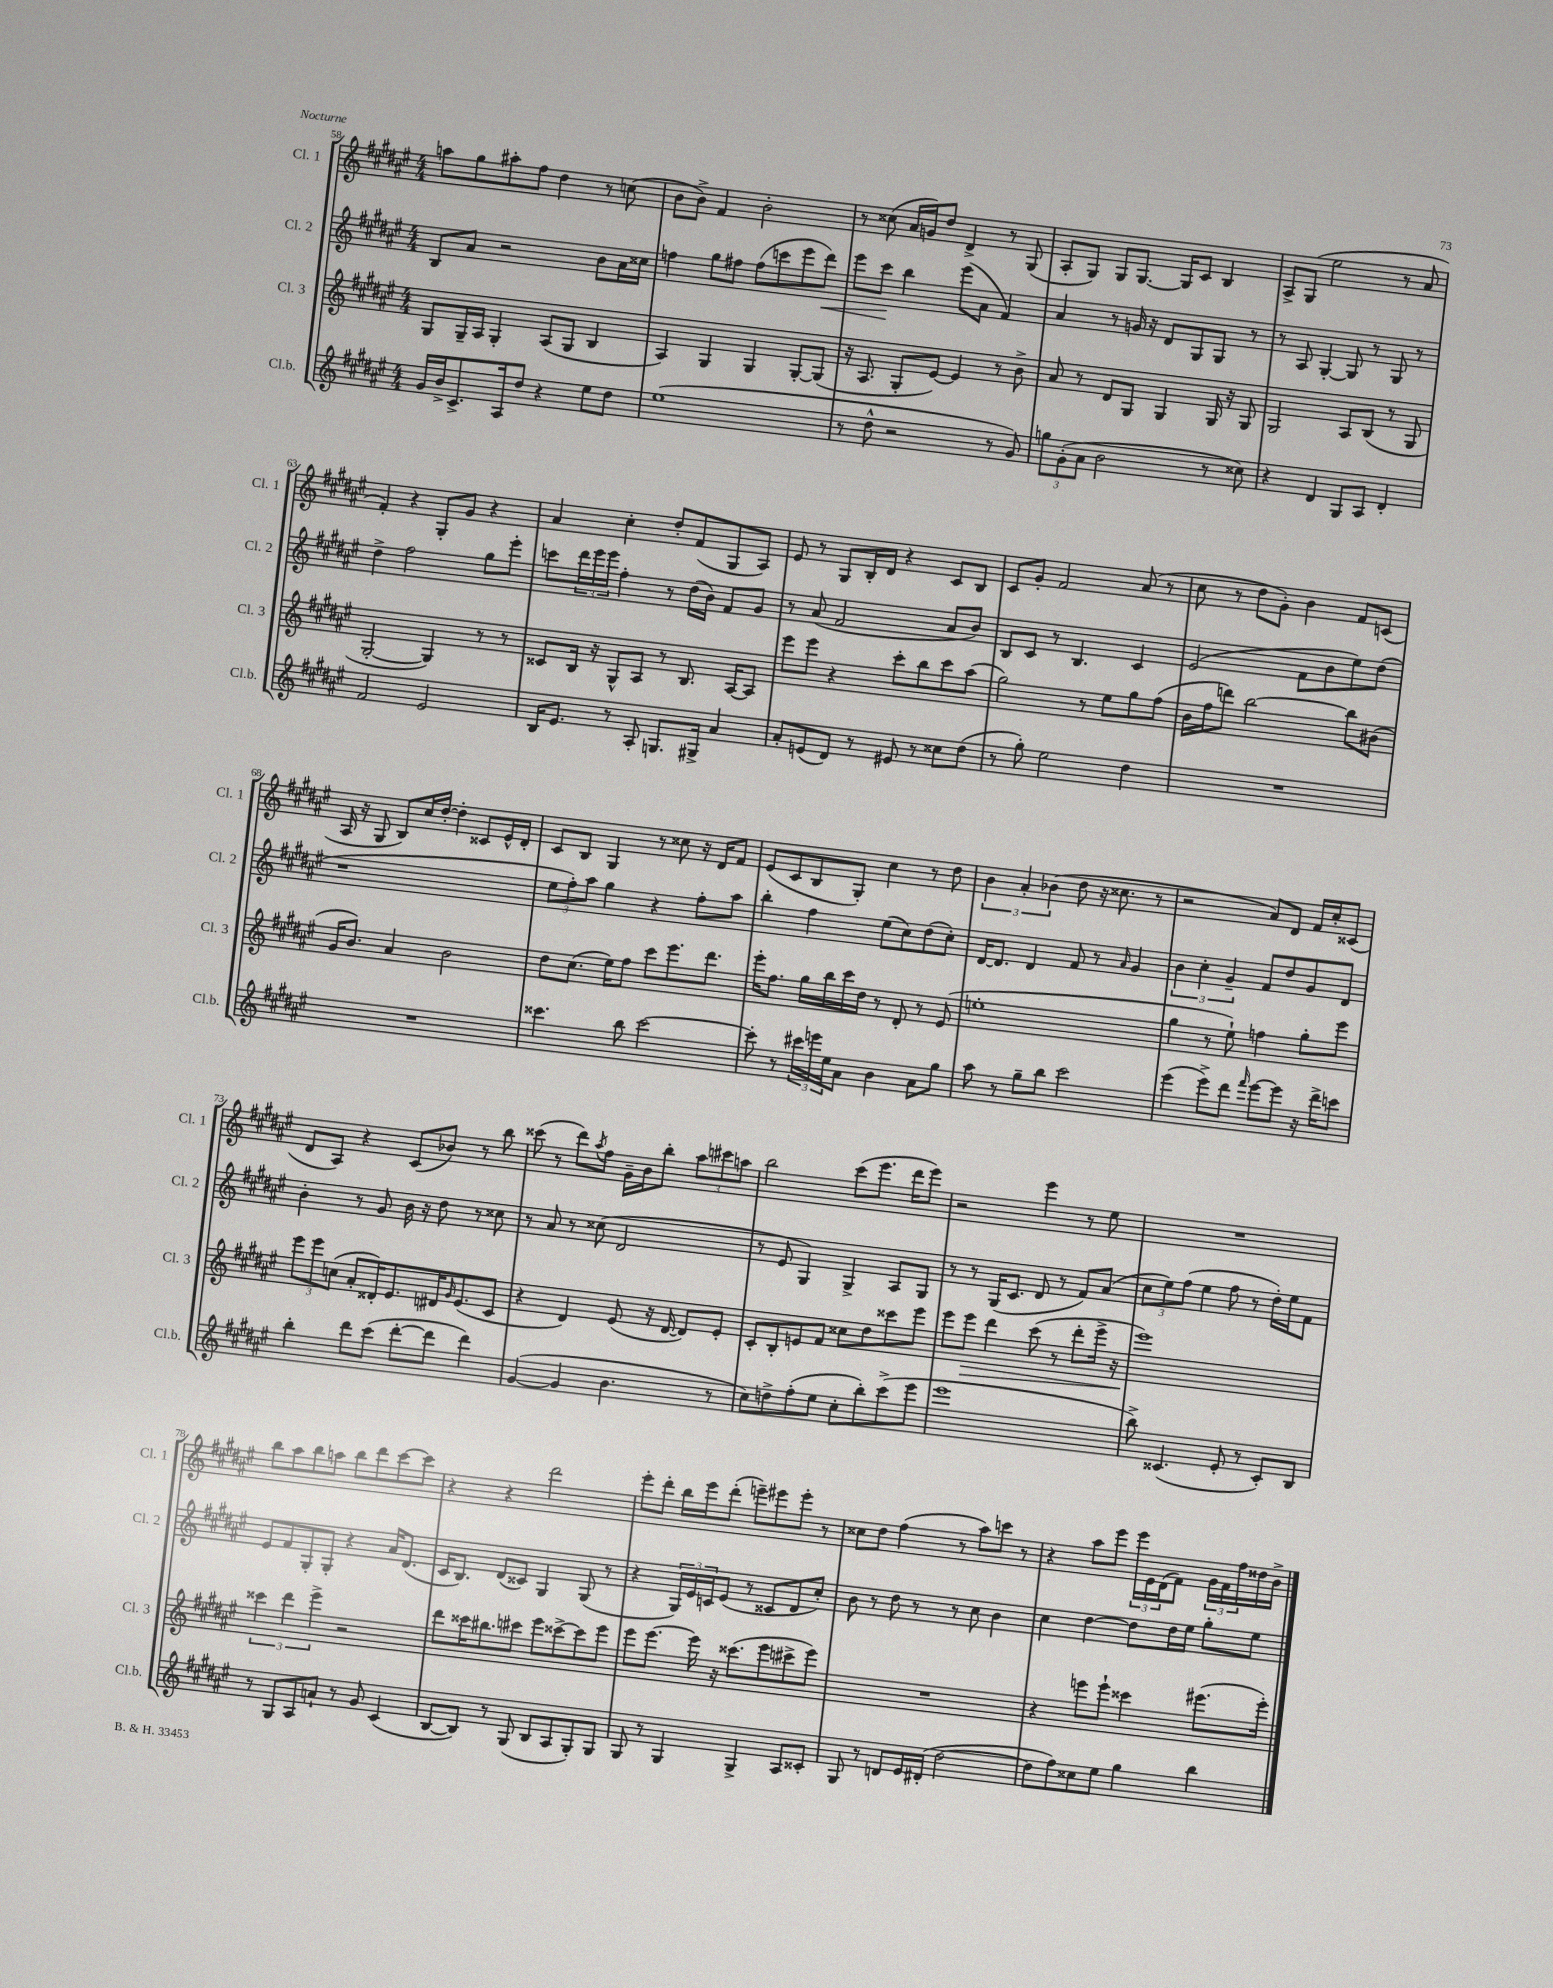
<<
\new StaffGroup <<
\new Staff = "s0" \with { instrumentName = "Cl. 1" shortInstrumentName = "Cl. 1" } {
    \clef treble \key fis \major \numericTimeSignature \time 4/4
    a''8 gis''8 ais''8-. fis''8 dis''4 r8 c''8( |
    b'8 b'8->) fis'4 b'2-. |
    r8 cisis''8( ais'16 g'16) dis''8 dis'4-> r8 gis8( |
    ais8-. gis8) gis8 gis8.~ gis16 cis'8 b4 |
    ais8-> gis8( eis''2 r8 ais'8 |
    fis'4-.) r4 gis8-. gis'8 r4 |
    ais'4 cis''4-. dis''8-. fis'8( gis8 ais8) |
    eis'8 r8 gis8 b16-. dis'16 r4 cis'8 b8 |
    cis'8 gis'8-. fis'2 ais'8( r8 |
    cis''8 r8 dis''8 gis'8-.) b'4 fis'8 c'8( |
    ais16 r16 gis8 b8) cis''16 dis''16~-. dis''4-. cisis'8 eis'16-^ dis'16-. |
    cis'8 b8 gis4 r8 cisis''8 r16 dis'16 fis'8 |
    eis'8( cis'8 b8 gis8-.) cis''4 r8 dis''8 |
    \tuplet 3/2 { b'4 ais'4-. bes'4( } dis''8 r16 cisis''8. r8 |
    r2 ais'8) dis'8 fis'16 cis''16-. cisis'8( |
    dis'8 ais8) r4 cis'8( bes'8) r8 b''8 |
    cisis'''8( r8 dis'''8) \acciaccatura { ais''8 } fis''8 gis'16-- b'16 b''8-. \tuplet 3/2 { ais''8 cis'''8 a''8 } |
    b''2 cis'''8( eis'''8. dis'''16 eis'''8) |
    r2 eis'''4 r8 eis''8 |
    R1 |
    b''8 ais''8 b''8 a''8 b''8 dis'''8 cis'''8~ cis'''8 |
    r4 r4 dis'''2 |
    eis'''8-. dis'''8-. b''16 eis'''16 dis'''8-.( e'''8--) eis'''8 eis'''8-. r8 |
    cisis''8 dis''8 fis''4( r8 ais''8) c'''8 r8 |
    r4 ais''8 eis'''8 \tuplet 3/2 { eis'''16 eis'16 dis'16( } fis'8) \tuplet 3/2 { gis'16 fis'16 fis''16 } disis''16 b'16-> \bar "|." |
}
\new Staff = "s1" \with { instrumentName = "Cl. 2" shortInstrumentName = "Cl. 2" } {
    \clef treble \key fis \major \numericTimeSignature \time 4/4
    b8 ais'8 r2 b'8 ais'16 cisis''16 |
    f''4 gis''8 fis''8 fis''8( c'''8 eis'''8 dis'''8\<) |
    eis'''8 cis'''8\! b''4 eis'''8( ais'8 fis'4) |
    ais'4 r8 g'16 r16 dis'8 gis8 gis8 r8 |
    r8 ais8 gis4~-. gis8 r8 gis8 r8 |
    dis''4-> fis''2 gis''8 eis'''8-. |
    c'''8 \tuplet 3/2 { dis'''16 eis'''16 eis'''16 } fis''4-. r8 dis''16( b'16) fis'8 gis'8 |
    r8 ais'8( fis'2 ais'8 b'8) |
    b8 cis'8 r8 b4. cis'4 |
    eis'2( fis'8 b'8 eis''8) dis''8( |
    r1 |
    \tuplet 3/2 { eis''8 fis''8-.) ais''8 } gis''4 r4 fis''8-. ais''8 |
    b''4-. fis''4 eis''8( cis''8) dis''8( cis''8-.) |
    dis'16~ dis'8. dis'4 fis'8 r8 \grace { ais'16 } gis'4 |
    \tuplet 3/2 { b'4 cis''4-. gis'4-- } fis'8 dis''8 gis'8 dis'8 |
    b'4-. r8 gis'8 b'16 r16 dis''8 r8 cisis''8 |
    r8 ais'8 r8 cisis''8( dis'2 |
    r8 eis'8 gis4) gis4-> ais8 gis8 |
    r8 r8 gis16( cis'8. dis'8 r8 fis'8) ais'8( |
    \tuplet 3/2 { cis''8 eis''8) fis''8( } eis''4 fis''8 r8 dis''16-.) eis''16 fis'8 |
    eis'8 fis'8 gis8-. gis8-. r4 ais'16 dis'8.( |
    cis'16 b8.) dis'8( cisis'8) gis4 gis8( r8 |
    r4 \tuplet 3/2 { gis16) eis'16 c'16 } eis'8( r8 cisis'8 dis'8 cis''8-.) |
    b'8 r8 dis''8 r8 r8 cis''8 b'4 |
    cis''4 dis''4~ dis''8 dis''16 eis''16 gis''8-. eis''8 \bar "|." |
}
\new Staff = "s2" \with { instrumentName = "Cl. 3" shortInstrumentName = "Cl. 3" } {
    \clef treble \key fis \major \numericTimeSignature \time 4/4
    gis8 gis16-- ais16 gis4-. ais8( gis8 b4 |
    ais4) gis4 gis4 gis8~-. gis8( |
    r16 ais8. gis8-. eis'8~) eis'4 r8 b'8-> |
    ais'8 r8 dis'8 gis8 gis4 gis16 r16 gis8 |
    gis2 ais8 b8( r8 gis8 |
    gis2~-. gis4) r8 r8 |
    cisis'8 b16 r16 gis8-^ ais8 r8 b8. ais16~ ais8 |
    eis'''8 eis'''8 r4 cis'''8-. b''8 cis'''8 ais''8( |
    gis''2) r8 eis''8 gis''8 fis''8( |
    b'16 fis''16 d'''8) b''2~ b''8 bis'8( |
    gis'16 b'8.) ais'4 b'2 |
    dis''8 cis''8.( eis''16) fis''8 cis'''8 eis'''8. dis'''8. |
    eis'''16-. fis''8. gis''16 b''16 cis'''16 dis''16 r8 dis'8-. r8 eis'8( |
    e''1-. |
    gis''4 r8 eis''8-!) f''4 gis''8-. eis'''8 |
    \tuplet 3/2 { eis'''8 eis'''8 c''8( } ais'8-. disis'16-.) eis'8. dis'16 \grace { gis'16 } eis'8.( cis'8 |
    r4 dis'4) eis'8( r16 dis'16~ dis'8) eis'8-. |
    cis'8-. b8-. e'8 fis'8 cisis''8 dis''8 cisis'''8 eis'''8 |
    eis'''8 eis'''8\> dis'''4 cis'''8( r8 dis'''8-. eis'''16-> r16 |
    eis'''1\!) |
    \tuplet 3/2 { cisis'''4 dis'''4 eis'''4-> } r2 |
    dis'''8 cisis'''16 bis''8. cis'''8 eis'''8 cisis'''8~-> cisis'''8 eis'''8 |
    eis'''8 eis'''8.~ eis'''16 r16 cisis'''8.( eis'''8 cis'''8-> eis'''8) |
    R1 |
    r4 e'''8 e'''8-! cisis'''4 eis'''8.( eis'''16-.) \bar "|." |
}
\new Staff = "s3" \with { instrumentName = "Cl.b." shortInstrumentName = "Cl.b." } {
    \clef treble \key fis \major \numericTimeSignature \time 4/4
    gis'16 b'16-> cis'8.-> ais16 dis''8 r4 eis''8 dis''8 |
    eis''1( |
    r8 dis''8-^ r2 r8 gis'8) |
    \tuplet 3/2 { g''8 gis'8-.( ais'8 } b'2 r8 cisis''8) |
    r4 dis'4 gis8 ais8 dis'4-. |
    fis'2 eis'2 |
    b16 eis'8. r8 ais8-. g8. gis16-> ais'4 |
    ais'8-. e'8( dis'8) r8 eis'8 r8 cisis''8 dis''8( |
    r8 gis''8-.) eis''2 dis''4 |
    R1 |
    R1 |
    cisis'''4. b''8 cisis'''2~ |
    cisis'''8-. r8 \tuplet 3/2 { cis'''16 e'''16 eis''16 } ais'8 b'4 ais'8 gis''8 |
    ais''8 r8 gis''8-- b''8 cis'''2 |
    eis'''4( eis'''8->) dis'''8 \grace { fis'''16 } eis'''8~ eis'''8 r16 dis'''16-> c'''8 |
    b''4-. dis'''8 cis'''8( dis'''8~-. dis'''8 dis'''4) |
    gis'4~( gis'4 b'4. r8 |
    cis''8) d''8-> fis''8-.( eis''8 cis''8-. b''8-.) cis'''8->( eis'''8 |
    eis'''1 |
    b''8->) cisis'4.( eis'8-. r8 cisis'8-.) b8 |
    r8 gis8 ais8 a'8-! r8 gis'8 cis'4( |
    b8~ b8) r8 gis8( b8 ais8 gis8-.) gis8 |
    gis8 r8 gis4 gis4-> ais8 cisis'8-. |
    gis8 r8 d'8 eis'16 dis'16-.( dis''2~ |
    dis''8 fis''8) cisis''8 eis''8 gis''4 b''4 \bar "|." |
}
>>
>>
\layout { \context { \Score currentBarNumber = #58 } }
